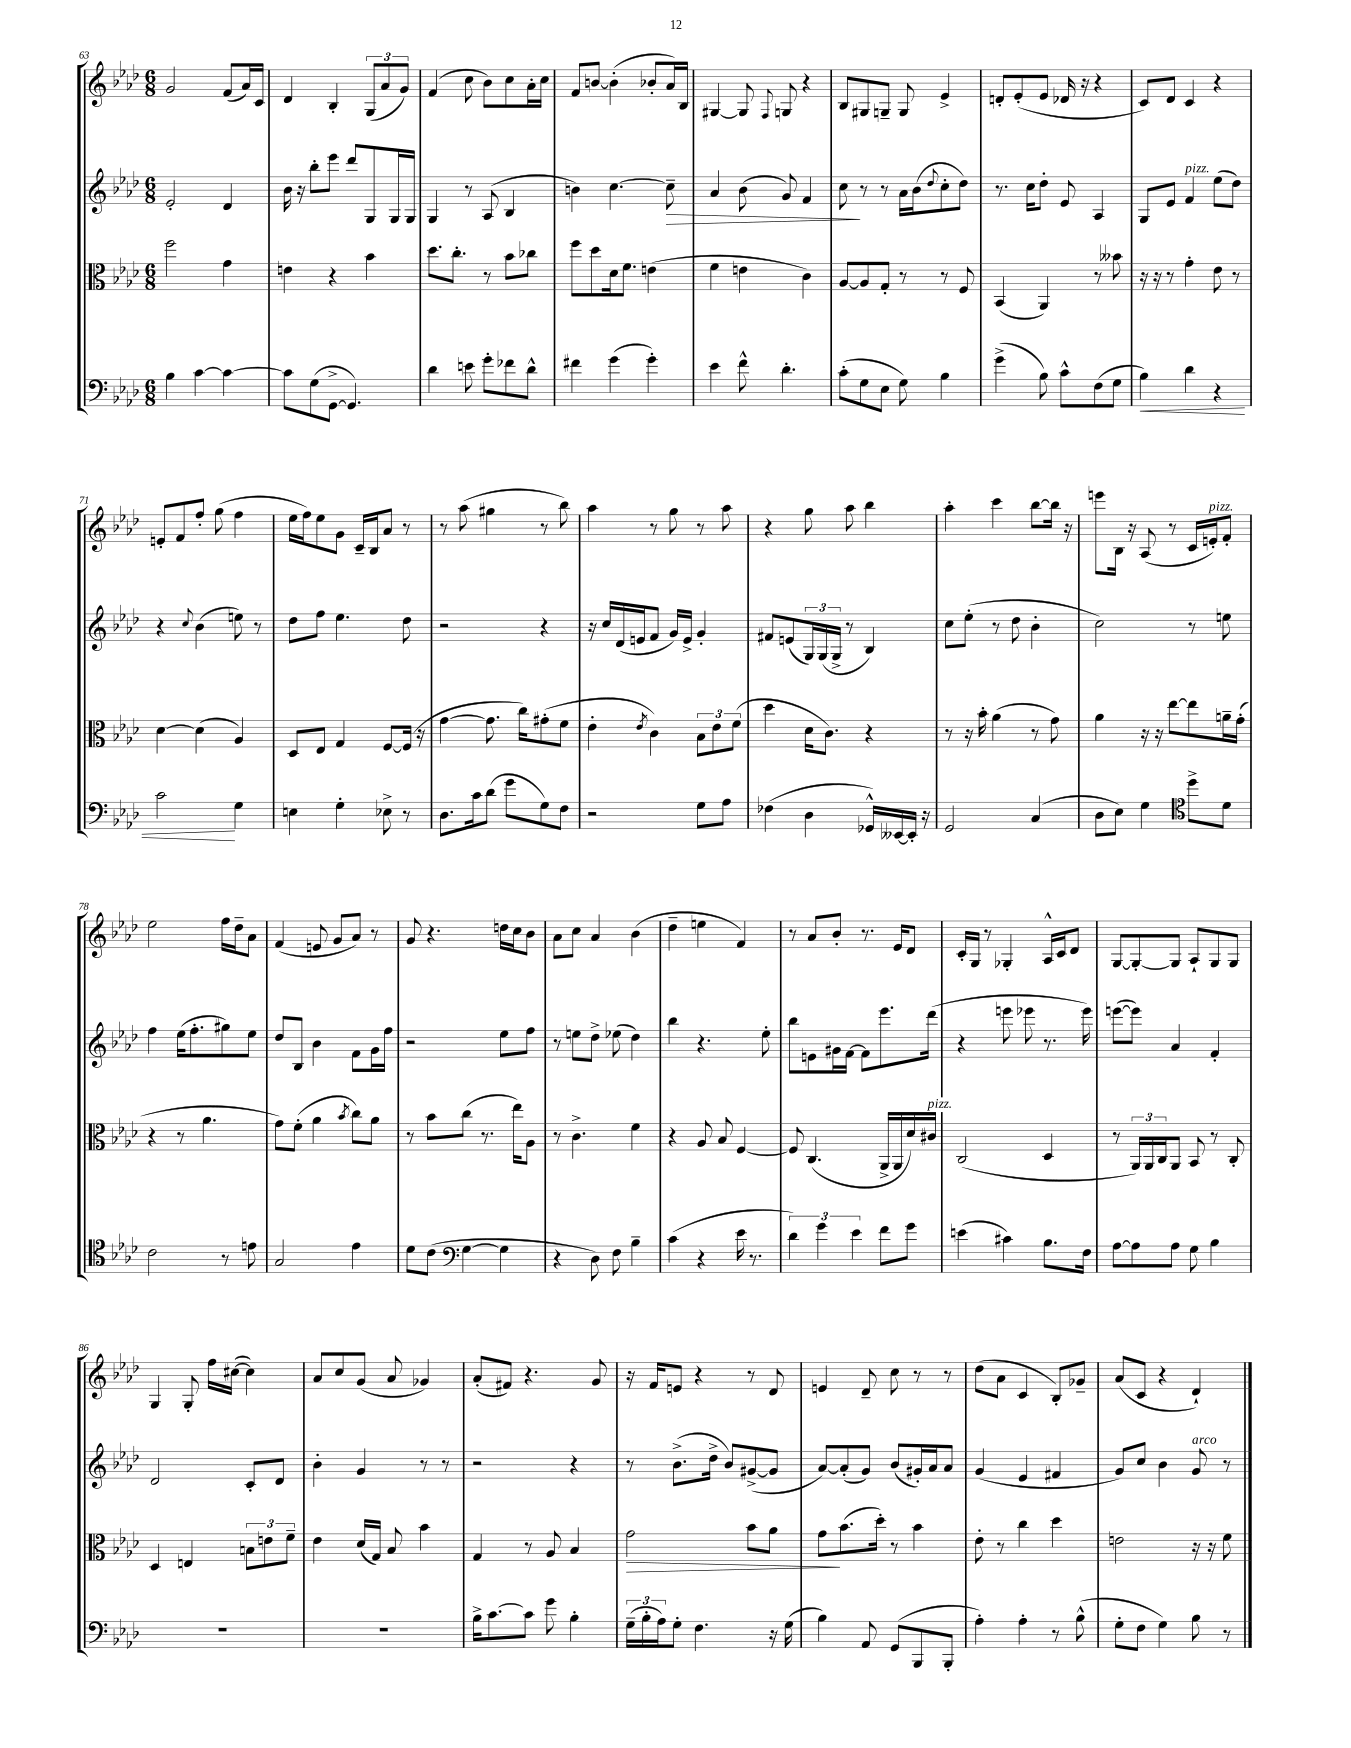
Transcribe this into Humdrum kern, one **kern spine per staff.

**kern	**dynam	**kern	**dynam	**kern	**dynam	**kern
*part4	*part4	*part3	*part3	*part2	*part2	*part1
*staff4	*staff4	*staff3	*staff3	*staff2	*staff2	*staff1
*clefF4	*	*clefC3	*	*clefG2	*	*clefG2
*k[b-e-a-d-]	*	*k[b-e-a-d-]	*	*k[b-e-a-d-]	*	*k[b-e-a-d-]
*M6/8	*	*M6/8	*	*M6/8	*	*M6/8
=63	=63	=63	=63	=63	=63	=63
4B-\	.	2ff\	.	2e-'/	.	2g/
[4c\	.	.	.	.	.	.
4c\_	.	4g\	.	4d-/	.	(8f/L
.	.	.	.	.	.	16a-/L)
.	.	.	.	.	.	16c/JJ
=64	=64	=64	=64	=64	=64	=64
8c\L]	.	4en\	.	16b-\	.	4d-/
.	.	.	.	16r	.	.
(8G\	.	.	.	8bb-'\L	.	.
[8GG^\J	.	4r	.	8eee-\J	.	4B-'/
4.GG/])	.	.	.	8ddd-/L	.	.
.	.	4b-\	.	8G/	.	(12G/L
.	.	.	.	.	.	12a-/
.	.	.	.	16G/L	.	.
.	.	.	.	.	.	12g/J)
.	.	.	.	16G/JJ	.	.
=65	=65	=65	=65	=65	=65	=65
4d-\	.	8.dd-\L	.	4G/	.	(4f/
.	.	8.cc'\J	.	.	.	.
8en\	.	.	.	8r	.	8cc\
8g'\L	.	8r	.	(8A-/	.	8b-\L)
8f-X\	.	8b-\L	.	4B-/	.	8cc\
8d-^^\J	.	8cc-X\J	.	.	.	16a-'\L
.	.	.	.	.	.	16cc\JJ
=66	=66	=66	=66	=66	=66	=66
4f#X\	.	8ff\L	.	4bn\)	.	8f/L
.	.	8dd-\	.	.	.	[8bn/J
(4g\	.	16d-\k	.	[4.cc\	.	(4b'\]
.	.	8.f\J	.	.	.	.
4g'\)	.	(4en\	.	.	.	8b-X'/L
!	!	!	!	!	!LO:HP:b	!
.	.	.	.	8cc~\]	>	16a-/L)
.	.	.	.	.	.	16B-/JJ
=67	=67	=67	=67	=67	=67	=67
4e-\	.	4f\	.	4a-/	.	[4G#X/
8f^^\	.	4en\	.	(8b-\	.	8G#/]
.	.	.	.	.	.	8qqF/
4.d-'\	.	.	.	8g/)	.	8Gn/
.	.	4c\)	.	4f/	.	4r
=68	=68	=68	=68	=68	=68	=68
(8c'\L	.	[8A-/L	.	8cc\	.	8B-/L
8G\	.	8A-/]	.	8r	]	8G#X/
8E-\J	.	8G'/J	.	8r	.	8Gn~/J
8G\)	.	8r	.	16a-\LL	.	8G/
.	.	.	.	(16b-\J	.	.
.	.	.	.	8qqdd-/	.	.
4B-\	.	8r	.	8cc'\	.	4e-^/
.	.	8F/	.	8dd-\J)	.	.
=69	=69	=69	=69	=69	=69	=69
(4g^\	.	(4BB-/	.	8.r	.	8dn'/L
.	.	.	.	.	.	(8e-'/
.	.	.	.	16cc\KL	.	.
8B-\)	.	4AA-/)	.	8dd-'\J	.	8e-/J
8c^^\L	.	.	.	8e-/	.	16d-X/
.	.	.	.	.	.	16r
(8F\	.	8r	.	4A-/	.	4r
8G\J	.	8b--X\	.	.	.	.
=70	=70	=70	=70	=70	=70	=70
!	!LO:HP:b	!	!	!	!	!
4B-\)	<	16r	.	8G/L	.	8c/L)
.	.	16r	.	.	.	.
.	.	8r	.	8e-/J	.	8d-/J
!	!	!	!	!LO:TX:a:i:t=pizz.	!	!
4d-\	.	4g'\	.	4f/	.	4c/
4r	.	8e-\	.	(8ee-\L	.	4r
.	.	8r	.	8dd-\J)	.	.
!!LO:LB:g=z
=71	=71	=71	=71	=71	=71	=71
2c\	.	[4d-\	.	4r	.	8en'/L
.	.	.	.	.	.	8f/
.	.	.	.	8qqcc/	.	.
.	.	(4d-\]	.	(4b-\	.	8ff'/J
.	.	.	.	.	.	(8gg\
4G\	[	4A-/)	.	8een\)	.	4ff\
.	.	.	.	8r	.	.
=72	=72	=72	=72	=72	=72	=72
4En\	.	8D-/L	.	8dd-\L	.	16ee-\LL
.	.	.	.	.	.	16ff\J)
.	.	8E-/J	.	8ff\J	.	8ee-\
4G'\	.	4G/	.	4.ee-\	.	8g\J
.	.	.	.	.	.	16c~/LL
.	.	.	.	.	.	16B-/J
8E-X^\	.	[8F/L	.	.	.	8a-/J
8r	.	(16F/Jk]	.	8dd-\	.	8r
.	.	16r	.	.	.	.
=73	=73	=73	=73	=73	=73	=73
8.D-\L	.	[4g\	.	2r	.	8r
.	.	.	.	.	.	(8aa-\
16c\k	.	.	.	.	.	.
(8d-\J	.	8.g\]	.	.	.	4gg#X\
8g\L	.	.	.	.	.	.
.	.	16cc\KL)	.	.	.	.
8G\)	.	(8g#X'\	.	4r	.	8r
8F\J	.	8f\J	.	.	.	8bb-\)
=74	=74	=74	=74	=74	=74	=74
2r	.	4e-'\	.	16r	.	4aa-\
.	.	.	.	16cc/LL	.	.
.	.	.	.	(16d-/	.	.
.	.	.	.	16en/J	.	.
.	.	8qe-/	.	.	.	.
.	.	4c\)	.	8f/J	.	8r
.	.	.	.	16g/LL)	.	8gg\
.	.	.	.	16e^/JJ	.	.
8G\L	.	12B-\L	.	4g'/	.	8r
.	.	12e-\	.	.	.	.
8A-\J	.	.	.	.	.	8aa-\
.	.	(12f\J	.	.	.	.
=75	=75	=75	=75	=75	=75	=75
(4F-X\	.	4dd-\	.	8f#X/L	.	4r
.	.	.	.	(8en/	.	.
4D-\	.	16d-\KL	.	24G/L)	.	8gg\
.	.	.	.	(24G/	.	.
.	.	8.c\J)	.	.	.	.
.	.	.	.	24G^/JJ	.	.
.	.	.	.	8r	.	8aa-\
16GG-X^^/LL)	.	4r	.	4B-/)	.	4bb-\
[16EE--X/	.	.	.	.	.	.
16EE--'/JJ]	.	.	.	.	.	.
16r	.	.	.	.	.	.
=76	=76	=76	=76	=76	=76	=76
2GG/	.	8r	.	8cc\L	.	4aa-'\
.	.	16r	.	(8ee-'\J	.	.
.	.	16b-'\	.	.	.	.
.	.	(4a-\	.	8r	.	4ccc\
.	.	.	.	8dd-\	.	.
(4C/	.	8r	.	4b-'\	.	[8bb-\L
.	.	8g\)	.	.	.	16bb-\Jk]
.	.	.	.	.	.	16r
=77	=77	=77	=77	=77	=77	=77
8D-\L	.	4a-\	.	2cc\)	.	8eeen\L
8E-\J)	.	.	.	.	.	16B-\Jk
.	.	.	.	.	.	16r
4G\	.	16r	.	.	.	(8A-/
.	.	16r	.	.	.	.
.	.	[8ee-\L	.	.	.	8r
*clefC4	*	*	*	*	*	*
8dd-^\L	.	8ee-\]	.	8r	.	16c/LL
!	!	!	!	!	!	!LO:TX:a:i:t=pizz.
.	.	.	.	.	.	16en'/J)
8d-\J	.	16an~\L	.	8een\	.	8f'/J
.	.	(16g'\JJ	.	.	.	.
!!LO:LB:g=z
=78	=78	=78	=78	=78	=78	=78
2c\	.	4r	.	4ff\	.	2ee-\
.	.	8r	.	(16ee-\KL	.	.
.	.	.	.	8.ff'\	.	.
.	.	4.a-\	.	.	.	.
8r	.	.	.	8gg#X\)	.	16ff\LL
.	.	.	.	.	.	16dd-~\J
8en\	.	.	.	8ee-\J	.	8a-\J
=79	=79	=79	=79	=79	=79	=79
2G/	.	8g\L)	.	8dd-/L	.	(4f/
.	.	(8f'\J	.	8B-/J	.	.
.	.	4a-\	.	4b-\	.	8en/
.	.	.	.	.	.	8g/L
.	.	8qb-/	.	.	.	.
4e-\	.	8cc\L)	.	8f\L	.	8a-/J)
.	.	8a-\J	.	16g\L	.	8r
.	.	.	.	16ff\JJ	.	.
=80	=80	=80	=80	=80	=80	=80
8d-\L	.	8r	.	2r	.	8g/
(8c\J	.	8b-\L	.	.	.	4.r
*clefF4	*	*	*	*	*	*
[4G\	.	(8cc\J	.	.	.	.
.	.	8.r	.	.	.	.
4G\]	.	.	.	8ee-\L	.	16ddn\LL
.	.	16ee-\KL)	.	.	.	16cc\J
.	.	8A-\J	.	8ff\J	.	8b-\J
=81	=81	=81	=81	=81	=81	=81
4r	.	8r	.	8r	.	8a-\L
.	.	4.c^\	.	8een\L	.	8cc\J
8D-\)	.	.	.	8dd-^\J	.	4a-/
8F\	.	.	.	(8ee-X\	.	.
4B-~\	.	4f\	.	4dd-\)	.	(4b-\
=82	=82	=82	=82	=82	=82	=82
(4c\	.	4r	.	4bb-\	.	4dd-~\
4r	.	8A-/	.	4.r	.	4een\
.	.	8B-/	.	.	.	.
16e-\	.	[4F/	.	.	.	4f/)
8.r	.	.	.	.	.	.
.	.	.	.	8ee-'\	.	.
=83	=83	=83	=83	=83	=83	=83
6d-\)	.	8F/]	.	8bb-\L	.	8r
.	.	(4.C/	.	8en\	.	8a-/L
6g\	.	.	.	.	.	.
.	.	.	.	16g#X\L	.	8b-'/J
.	.	.	.	[16f\JJ	.	.
6e-\	.	.	.	.	.	.
.	.	.	.	8f\L]	.	8.r
8f\L	.	16AA-^/LL	.	8.eee-\	.	.
.	.	16AA-/	.	.	.	16e-/KL
8g\J	.	16d-/)	.	.	.	8d-/J
!	!	!LO:TX:a:i:t=pizz.	!	!	!	!
.	.	16c#X/JJ	.	(16ddd-\Jk	.	.
=84	=84	=84	=84	=84	=84	=84
(4en\	.	(2C/	.	4r	.	16c'/LL
.	.	.	.	.	.	16G/JJ
.	.	.	.	.	.	8r
4c#X\)	.	.	.	8eeen\	.	4G-X'/
.	.	.	.	8eee-X\	.	.
8.B-\L	.	4D-/	.	8.r	.	16A-^^/LL
.	.	.	.	.	.	16c/J
.	.	.	.	.	.	8d-/J
16F\Jk	.	.	.	16eee-\)	.	.
=85	=85	=85	=85	=85	=85	=85
[8A-\L	.	8r	.	([8eeen\L	.	[8G/L
8A-\]	.	24AA-/LL)	.	8eee\J])	.	8G'/_
.	.	24AA-/	.	.	.	.
.	.	24C/J	.	.	.	.
8A-\J	.	8AA-/J	.	4a-/	.	8G/J]
8G\	.	8BB-/	.	.	.	8A-`/L
4B-\	.	8r	.	4f'/	.	8G/
.	.	8C'/	.	.	.	8G/J
!!LO:LB:g=z
=86	=86	=86	=86	=86	=86	=86
2.r	.	4D-/	.	2d-/	.	4G/
.	.	4En/	.	.	.	8G'/
.	.	.	.	.	.	16ff\LL
.	.	.	.	.	.	([16cc#X\JJ
.	.	12Bn\L	.	8c'/L	.	4cc#\])
.	.	12en\	.	.	.	.
.	.	.	.	8d-/J	.	.
.	.	12f~\J	.	.	.	.
=87	=87	=87	=87	=87	=87	=87
2.r	.	4e-\	.	4b-'\	.	8a-/L
.	.	.	.	.	.	8cc/
.	.	(16d-/LL	.	4g/	.	(8g/J
.	.	16G/JJ)	.	.	.	.
.	.	8B-/	.	.	.	8a-/
.	.	4b-\	.	8r	.	4g-X/)
.	.	.	.	8r	.	.
=88	=88	=88	=88	=88	=88	=88
16B-^\KL	.	4G/	.	2r	.	(8a-'/L
[8.c\	.	.	.	.	.	.
.	.	.	.	.	.	8f#X/J)
8c\J]	.	8r	.	.	.	4.r
8g\	.	8A-/	.	.	.	.
4B-'\	.	4B-/	.	4r	.	.
.	.	.	.	.	.	8g/
=89	=89	=89	=89	=89	=89	=89
!	!	!	!LO:HP:b	!	!	!
(24G~\LL	.	2g\	>	8r	.	16r
24B-'\	.	.	.	.	.	.
.	.	.	.	.	.	16f/KL
24A-\J)	.	.	.	.	.	.
8G'\J	.	.	.	(8.b-^\L	.	8en/J
4.F\	.	.	.	.	.	4r
.	.	.	.	16dd-^\Jk	.	.
.	.	.	.	8b-/L)	.	.
.	.	8b-\L	.	([8g#X^/	.	8r
16r	.	8a-\J	.	8g#/J]	.	8d-/
(16G\	.	.	.	.	.	.
=90	=90	=90	=90	=90	=90	=90
4B-\)	.	8g\L	.	[8a-/L)	.	4en/
.	.	(8.b-\	]	(8a-'/]	.	.
8AA-/	.	.	.	8g/J)	.	8d-~/
.	.	16dd-'\Jk)	.	.	.	.
(8GG/L	.	8r	.	(8b-/L	.	8cc\
8BBB-/	.	4b-\	.	16g#X'/L)	.	8r
.	.	.	.	16a-/J	.	.
8BBB-'/J	.	.	.	8a-/J	.	8r
=91	=91	=91	=91	=91	=91	=91
4A-'\)	.	8e-'\	.	(4g/	.	(8dd-\L
.	.	8r	.	.	.	8a-\J
4A-'\	.	4cc\	.	4e-/	.	4c/
8r	.	4dd-\	.	4f#X/	.	8B-'/L)
(8B-^^\	.	.	.	.	.	8g-X~/J
=92	=92	=92	=92	=92	=92	=92
8G'\L	.	2en\	.	8g/L)	.	(8a-/L
8F\J	.	.	.	8cc/J	.	8c/J
4G\)	.	.	.	4b-\	.	4r
!	!	!	!	!LO:TX:a:i:t=arco	!	!
8B-\	.	16r	.	8g/	.	4d-`/)
.	.	16r	.	.	.	.
8r	.	8f\	.	8r	.	.
==	==	==	==	==	==	==
*-	*-	*-	*-	*-	*-	*-
